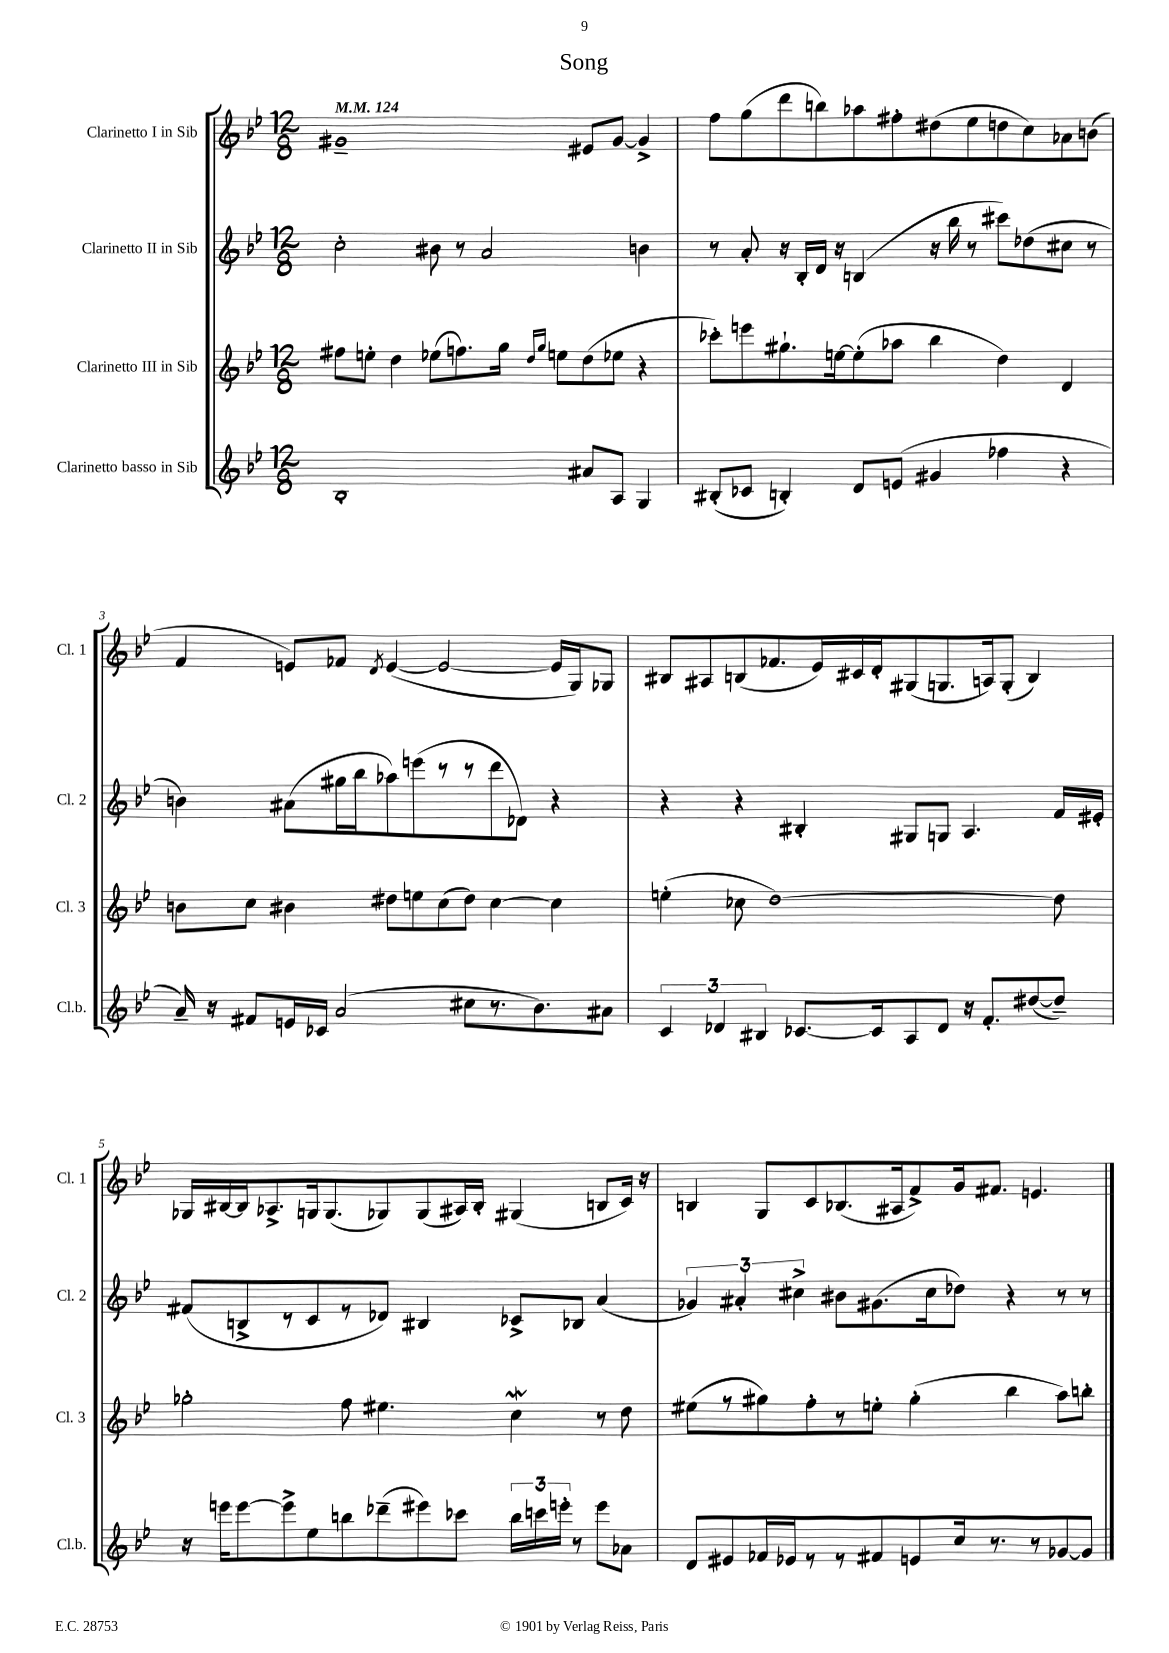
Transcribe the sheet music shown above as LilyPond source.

\header { title = "Song" }
<<
\new StaffGroup <<
\new Staff = "s0" \with { instrumentName = "Clarinetto I in Sib" shortInstrumentName = "Cl. 1" } {
    \clef treble \key bes \major \numericTimeSignature \time 12/8 \tempo 4 = 124
    \autoBeamOff gis'1-- eis'8[ gis'8]~ gis'4-> |
    f''8[ g''8( d'''8 b''8) aes''8 fis''8-. dis''8( ees''8 d''8 c''8) aes'8 b'8]( |
    f'4 e'8[) fes'8] \acciaccatura { d'8 } e'4~( e'2~ e'16[ g16) ges8] |
    bis8[ ais8 b8( fes'8. ees'16) cis'16 d'16-. gis8( g8. a16) g8]-.( b4) |
    ges16[ bis16~ bis16 aes8.-> g16 g8.( ges8) ges8( ais16) bis16]-. gis4( b8[ c'16]) r16 |
    b4 g8[ c'8 bes8.( ais16 f'8->) g'16 fis'8.] e'4. \bar "|." |
}
\new Staff = "s1" \with { instrumentName = "Clarinetto II in Sib" shortInstrumentName = "Cl. 2" } {
    \clef treble \key bes \major \numericTimeSignature \time 12/8
    \autoBeamOff c''2-. bis'8 r8 a'2 b'4 |
    r8 a'8-. r16 bes16[-. d'16] r16 b4( r16 bes''16 r8 cis'''8[) des''8( cis''8] r8 |
    b'4) ais'8[( gis''16 bes''16 aes''8) e'''8( r8 r8 d'''8 des'8]) r4 |
    r4 r4 bis4-. gis8[ g8] a4. f'16[ eis'16]-. |
    fis'8[( b8-> r8 c'8 r8 des'8]) bis4 ces'8[-> bes8] a'4( |
    \tuplet 3/2 { ges'4) ais'4-. cis''4-> } bis'8[ gis'8.( cis''16 des''8]) r4 r8 r8 \bar "|." |
}
\new Staff = "s2" \with { instrumentName = "Clarinetto III in Sib" shortInstrumentName = "Cl. 3" } {
    \clef treble \key bes \major \numericTimeSignature \time 12/8
    \autoBeamOff fis''8[ e''8]-. d''4 ees''8[( f''8.) g''16] \grace { d''16[ g''16] } e''8[ d''8( ees''8] r4 |
    ces'''8[-.) e'''8 gis''8.-! e''16~ e''8-.( aes''8] bes''4 d''4) d'4 |
    b'8[ c''8] bis'4 dis''8[ e''8 c''8( dis''8]) c''4~ c''4 |
    e''4-.( ces''8 d''1~) d''8 |
    ges''2-. f''8 eis''4. c''4\mordent r8 d''8 |
    eis''8[( r8 gis''8) f''8-. r8 e''8]-. gis''4-.( bes''4 a''8[) b''8]-. \bar "|." |
}
\new Staff = "s3" \with { instrumentName = "Clarinetto basso in Sib" shortInstrumentName = "Cl.b." } {
    \clef treble \key bes \major \numericTimeSignature \time 12/8
    \autoBeamOff bes1-. ais'8[ a8] g4 |
    bis8[-.( ces'8] b4-.) d'8[ e'8]( gis'4 fes''4 r4 |
    a'16--) r16 fis'8[ e'16 ces'16] a'2( cis''8[ r8. bes'8.) ais'8] |
    \tuplet 3/2 { c'4 des'4 bis4 } ces'8.[~ ces'16 a8 des'8] r16 f'8.[-. dis''8~( dis''8]--) |
    r16 e'''16[ e'''8~ e'''8-> ees''8 b''8 des'''8--( eis'''8) ces'''8] \tuplet 3/2 { b''16[ c'''16 e'''16]-. } r8 e'''8[ aes'8] |
    d'8[ eis'8 fes'16 ees'16 r8 r8 fis'8 e'8 c''16 r8. r8 ges'8~ ges'8] \bar "|." |
}
>>
>>
